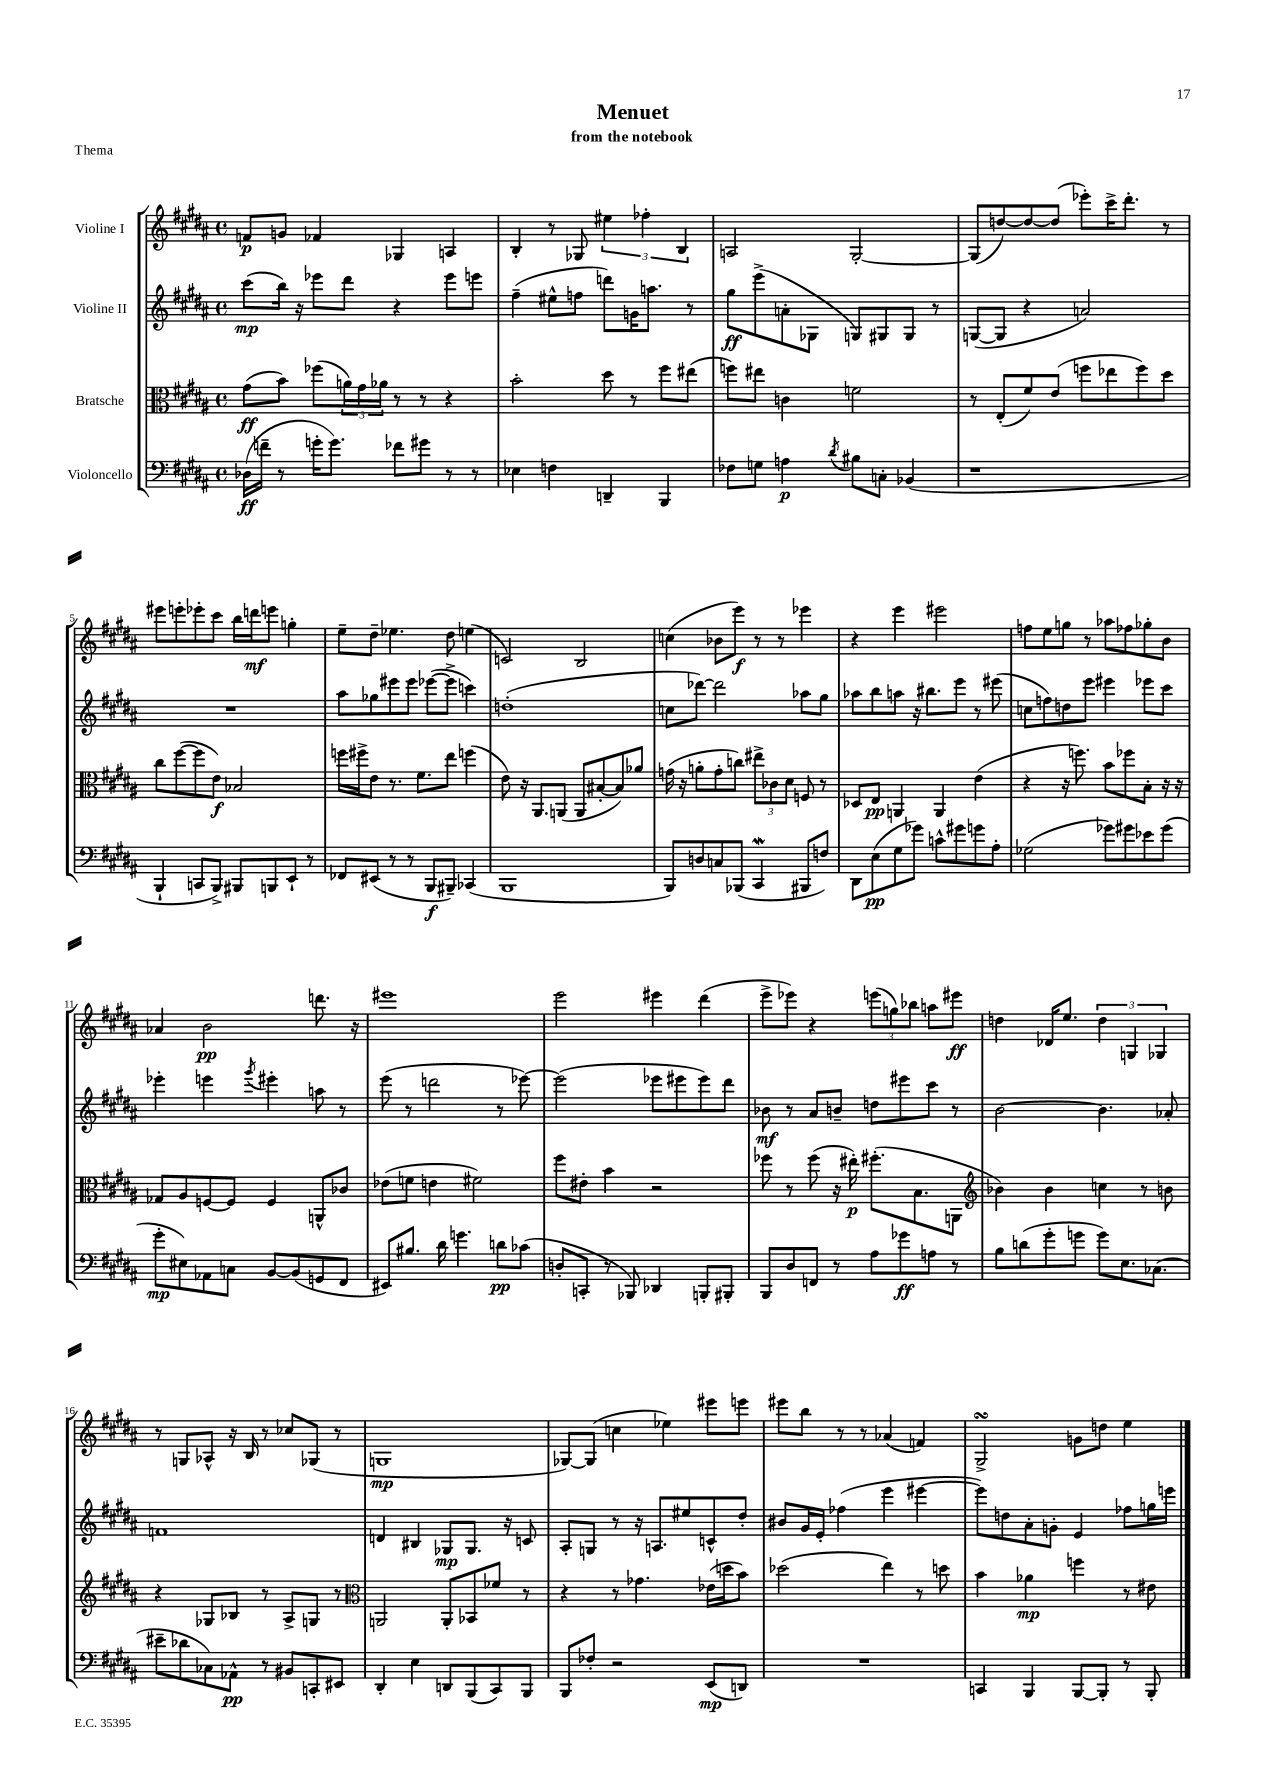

**kern	**kern	**kern	**kern
*staff4	*staff3	*staff2	*staff1
*clefF4	*clefC3	*clefG2	*clefG2
*k[f#c#g#d#a#]	*k[f#c#g#d#a#]	*k[f#c#g#d#a#]	*k[f#c#g#d#a#]
*M4/4	*M4/4	*M4/4	*M4/4
*met(c)	*met(c)	*met(c)	*met(c)
(16D-	(8g#	(8ccc#	8f
16f~	.	.	.
8r	8b)	16bb)	8g
.	.	16r	.
16g'	(8ff-	8eee-	4f-
8.g)	.	.	.
.	24a)	8ddd#	.
.	24g#	.	.
.	24a-	.	.
8f-	8r	4r	4G-
8g#	8r	.	.
8r	4r	8eee-	4A
8r	.	8eee	.
=	=	=	=
4E-	2b'	(4ff#~	4B'
4F	.	8ee#^^	8r
.	.	8ff	8G-
4DD~	8dd#	8ddd)	6ee#
.	8r	16g	.
.	.	.	6ff-'
.	.	8.aa	.
4BBB	8ff#	.	.
.	.	.	6B
.	(8ee#	8r	.
=	=	=	=
8F-	8ff)	8gg#	2A
8G	8ee#	(8eee^	.
4A	4c	8a'	.
.	.	8G-	.
8qd#	.	.	.
8B#	2f	8G)	[2G#'
8C'	.	8G#	.
(4BB-	.	8G#	.
.	.	8r	.
=	=	=	=
1r	8r	([8G	(8G#]
.	(8E'	8G]	[8dd)
.	8f#)	4r	8dd_
.	(8e	.	(8dd]
.	8ff	2a)	8eee-')
.	8ee-	.	16ccc#^
.	.	.	8.ddd#'
.	8ff)	.	.
.	8dd#	.	8r
=	=	=	=
4BBB`	8cc#	1r	8eee#
.	([8ff#	.	8eee'
8CC	8ff#]	.	8eee-'
8BBB^)	8e)	.	8ccc#
8BBB#	2B-	.	16bb
.	.	.	16ddd
8BBB	.	.	8eee
8EE`	.	.	4gg'
8r	.	.	.
=	=	=	=
8FF-	16ff	8aa#	8ee~
.	16ff#^	.	.
(8EE#	8e	8gg-	8dd#~
8r	8.r	8eee#	4.ee-
8r	.	8eee#	.
.	8.f#	.	.
8BBB	.	([8eee-	.
8BBB#~)	8ee	8eee-^]	8dd#
(4CC-	(4ff	4ccc)	(4ee
=	=	=	=
1BBB	8e)	(1dd'	2c)
.	16r	.	.
.	8.AA#	.	.
.	(8AA	.	.
.	8AA	.	2B
.	[8B#'	.	.
.	8B#])	.	.
.	8a-	.	.
=	=	=	=
8BBB)	(16g	8cc	(4cc
.	16r	.	.
8D	8a'	[8ddd-)	.
8C	8g'	2ddd-]	8b-
(8BBB-	8cc)	.	8eee)
4CC#	12ee#^	.	8r
.	12c-	.	.
.	.	.	8r
.	12d#	.	.
8BBB#	8F	8aa-	4eee-
8F)	8r	8gg#	.
=	=	=	=
8DD#	8D-	8aa-	4r
(8E	8E	8bb	.
8G#	4AA	8aa	4eee
8g-)	.	16r	.
.	.	8.bb#	.
8c^^	4AA	.	2eee#
8g#	.	8eee	.
8g	(4e	8r	.
8A#'	.	(8eee#	.
=	=	=	=
(2G-	4r	8cc	8ff
.	.	8ff)	8ee
.	16r	8dd	8gg
.	8.ff)	.	.
.	.	8eee	8r
8g-)	8b	4eee#	8aa-
8g#	8ff-	.	8ff-
8e-	8B'	8eee-	8gg-'
(8g#	16r	8ccc#	8b
.	16r	.	.
=	=	=	=
8g#'	8G-	4eee-'	4a-
8E#)	8A#	.	.
8AA-	[8F	4eee	2b
8C	8F]	.	.
.	.	8qggg#	.
[8BB	4F	4eee#'	.
(8BB]	.	.	.
8GG	8AA^^	8aa	8.ddd
8FF#	8c-	8r	.
.	.	.	16r
=	=	=	=
8EE#)	(8e-	(8eee	1eee#
8.B#	8f	8r	.
.	4e	2ddd	.
16d#	.	.	.
4.g	.	.	.
.	2f#)	.	.
8d	.	8r	.
(8c-	.	[8eee-)	.
=	=	=	=
8D'	8ff#	(2eee-]	2eee
8CC'	8e#'	.	.
8r	4b	.	.
8BBB-)	.	.	.
4DD-	2r	8eee-	4eee#
.	.	8eee#	.
8BBB'	.	8eee#)	(4ddd#
8BBB#'	.	8ddd#	.
=	=	=	=
8BBB	8ff-	8b-	8eee^
8D#	8r	8r	8eee-)
8FF	(8ff-	8a#	4r
8r	16r	8b~	.
.	16ee#')	.	.
8A#	(8.ff#'	8dd	(12eee
.	.	.	12gg)
8g-	.	8eee#	.
.	.	.	12bb-
.	8.B	.	.
8A	.	8ccc#	8aa
8r	8AA	8r	8eee#
=	=	=	=
*	*clefG2	*	*
8B	4b-)	[2b	4dd
(8d	.	.	.
8g#'	4b-	.	16d-
.	.	.	8.ee
8g	.	.	.
8g)	4cc	4.b]	6dd
8.E	.	.	.
.	.	.	6G
.	8r	.	.
(8.C-	.	.	.
.	.	.	6G-
.	8b	8a-'	.
=	=	=	=
8e#~	4r	1f	8r
8d-	.	.	8G
8C-)	8G-	.	8A-^^
8AA-^^	8B-	.	16r
.	.	.	16B
8r	8r	.	8r
8BB#	8A#^	.	8cc-
8CC'	8G	.	(8G-
8EE#	8r	.	8r
=	=	=	=
*	*clefC3	*	*
4DD#'	2AA	4d	1G
4E	.	4B#	.
8DD	8AA'	8G-	.
(8BBB	8BB-	8.G-	.
8CC#)	8f-	.	.
.	.	16r	.
8BBB	8r	8c	.
=	=	=	=
8BBB	4r	8A#'	[8G-)
8F-'	.	8G	(8G-]
2r	8r	8r	4cc
.	4.g-	16r	.
.	.	8.A	.
.	.	.	4ee-)
.	.	8ee#	.
(8EE	(16e-	8c^^	8eee#
.	16dd	.	.
8DD)	8b)	8dd#'	8eee
=	=	=	=
1r	(2dd-	8b#	8eee#
.	.	16g#	8bb
.	.	16e'	.
.	.	(4ff-	8r
.	.	.	8r
.	4ee)	4eee	(4a-
.	8r	[4eee#	4f)
.	8dd	.	.
=	=	=	=
4CC	4b	8eee#])	2G#^
.	.	8dd	.
4BBB	4a-	8a#'	.
.	.	8g'	.
[8BBB	4ff	4e	8g
8BBB']	.	.	8dd
8r	8r	8ff-	4ee
8BBB'	8e#	16gg	.
.	.	16eee	.
==	==	==	==
*-	*-	*-	*-
